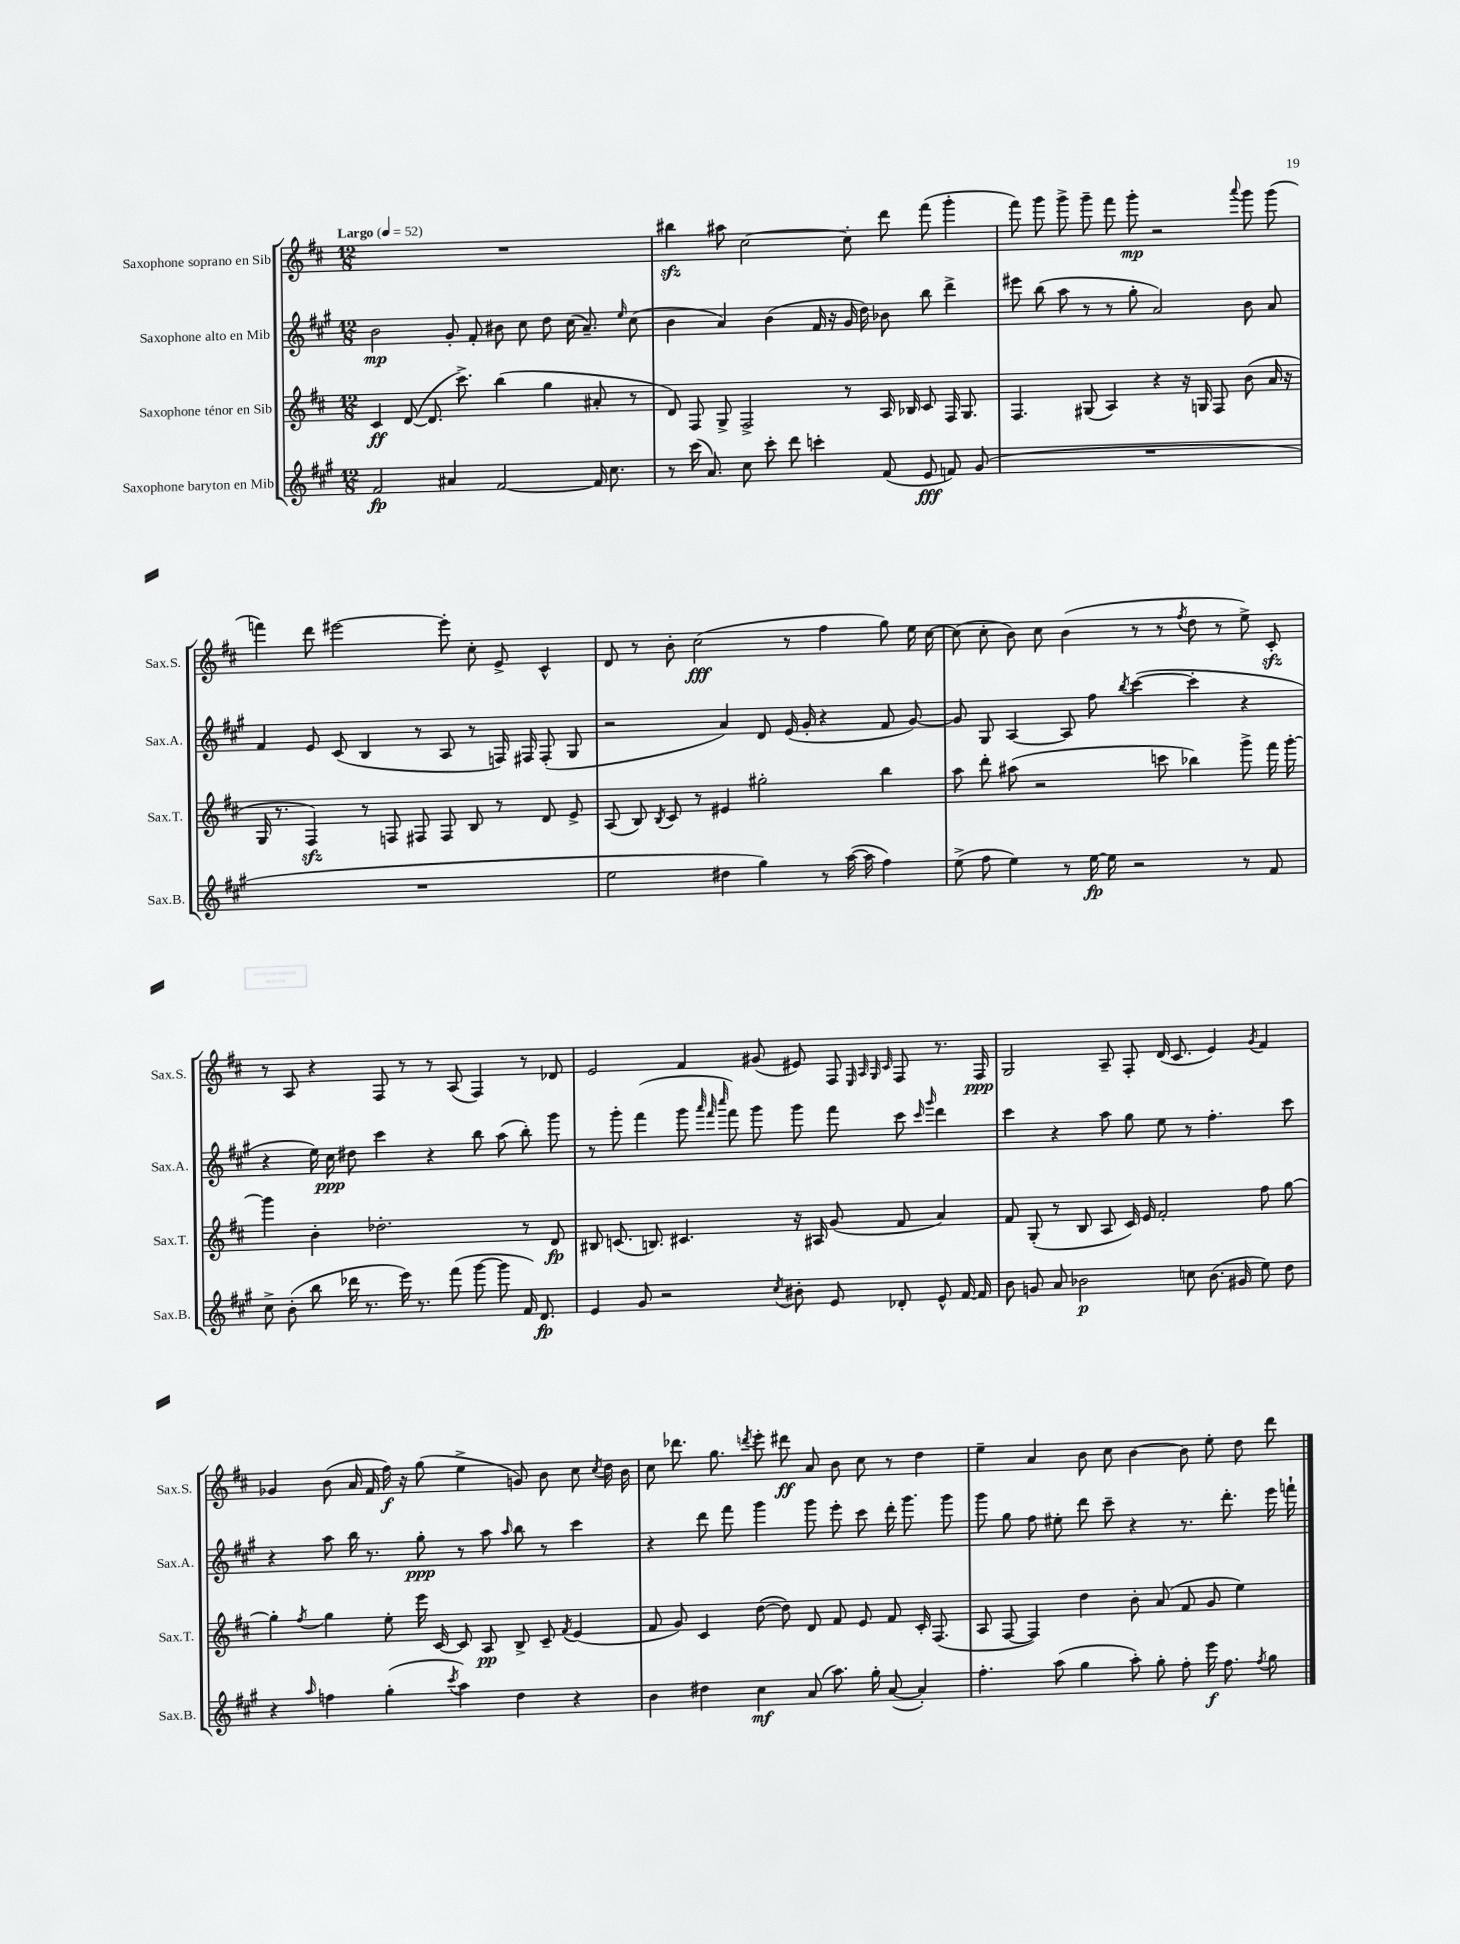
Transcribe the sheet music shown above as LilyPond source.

<<
\new StaffGroup <<
\new Staff = "s0" \with { instrumentName = "Saxophone soprano en Sib" shortInstrumentName = "Sax.S." } {
    \clef treble \key d \major \numericTimeSignature \time 12/8 \tempo "Largo" 4 = 52
    \autoBeamOff R1. |
    bis''4\sfz ais''8 cis''2~ cis''8-. d'''8 fis'''8( g'''4-. |
    fis'''8) g'''8 g'''8-> g'''8-- fis'''8 g'''8-.\mp r2 \appoggiatura { a'''8 } g'''8 g'''8( |
    f'''4) d'''8 eis'''2~ eis'''8-. cis''8-. e'8-> cis'4-^ |
    d'8 r8 b'8-. cis''2\fff( r8 fis''4 g''8) e''16 cis''16~ |
    cis''8( cis''8-. b'8) cis''8 b'4( r8 r8 \acciaccatura { fis''8 } d''8 r8 e''8->) cis'8-.\sfz |
    r8 a8 r4 fis8 r8 r8 a8( fis4) r8 des'8 |
    e'2 fis'4 gis'8( eis'8) fis8 \grace { e32 a32 g32 cis'32 } fis8 r8. fis16\ppp |
    g2 a8-- fis8-. d'16( cis'8. e'4) \acciaccatura { g'8 } fis'4 |
    ges'4 b'8( a'16 fis'16 fis''16\f) r16 g''8( e''4-> g'8) b'8 cis''8 \acciaccatura { cis''8 } d''16 b'16 |
    cis''8 des'''8. g''8. \acciaccatura { d'''8 } e'''8-. dis'''8\ff a'8 b'8 cis''8 r8 d''4 |
    e''4-- a'4 b'8 cis''8 b'4~ b'8 e''8-. d''8 d'''8 \bar "|." |
}
\new Staff = "s1" \with { instrumentName = "Saxophone alto en Mib" shortInstrumentName = "Sax.A." } {
    \clef treble \key a \major \numericTimeSignature \time 12/8
    \autoBeamOff b'2\mp gis'8-. fis'8-. bis'8 cis''8 d''8 cis''16( a'8.--) \grace { e''16 } cis''8( |
    b'4 a'4) b'4( fis'16 r16 gis'16 d''16) bes'8 b''8 d'''4-> |
    eis'''8 b''8( a''8 r8 r8 gis''8-. a'2) b'8 a'8 |
    fis'4 e'8 cis'8( b4 r8 a8 r8 f16) fis16 fis8-.( gis8 |
    r2 a'4) d'8 e'16( gis'16-. r4 fis'8 gis'8~) |
    gis'8 gis8 a4~ a8 fis''8 \acciaccatura { b''8 } cis'''4~( cis'''4-. r4 |
    r4 e''16) cis''16\ppp dis''8 cis'''4 r4 b''8 a''8( b''8-.) gis'''8 |
    r8 gis'''8-. fis'''4( gis'''8 \grace { a'''32 fis'''32 cis''''32 } fis'''8) gis'''8 gis'''8 fis'''8 cis'''8 \grace { cis'''16 gis'''16 } d'''4 |
    cis'''4 r4 a''8 gis''8 e''8 r8 fis''4.-. cis'''8 |
    r4 a''8 b''16 r8. gis''8-.\ppp r8 a''8 \grace { a''16 } b''8 r8 cis'''4 |
    r4 d'''8 fis'''8 gis'''4 gis'''8 e'''8-. cis'''8 d'''16-. gis'''8. gis'''8 |
    gis'''8 gis''8 fis''8 eis''8-. d'''8 cis'''8-- r4 r8. d'''8.-. e'''16 f'''16-! \bar "|." |
}
\new Staff = "s2" \with { instrumentName = "Saxophone ténor en Sib" shortInstrumentName = "Sax.T." } {
    \clef treble \key d \major \numericTimeSignature \time 12/8
    \autoBeamOff cis'4\ff d'8~( d'8. cis'''8.->) b''4( g''4 ais'8-. r8 |
    d'8) fis8 g8-> fis2-> r8 a16 bes16 cis'8 fis16 g8. |
    fis4. gis8( a4) r4 r16 g16 fis8 b'8( a'16 r16 |
    g16 r8. fis4\sfz) r8 f8 fis8 fis8 b8 r8 d'8 e'8-> |
    a8( b8) \acciaccatura { b8 } cis'8 r8 eis'4 gis''2-. b''4 |
    a''8 d'''8-. ais''8( r2 c'''8 bes''4) g'''8-> fis'''16 g'''16~-. |
    g'''4 b'4-. des''2.-. r8 d'8\fp |
    bis8 c'8.( b8.) cis'4. r16 ais16 g'8( fis'8 a'4) |
    fis'8 g8-.( r8 b8 a8 cis'16) e'16 fis'2-. fis''8 g''8~ |
    g''4-. \acciaccatura { fis''8 } g''4 e''8-. e'''16 cis'16~ cis'8 a8\pp b8-> cis'8-- \acciaccatura { fis'8 } e'4( |
    fis'8 g'8) cis'4 d''8~( d''8) d'8 fis'8 e'8 fis'8 cis'16-. fis8.( |
    a8 fis8~ fis4) d''4 b'8-. a'8( fis'8 g'8 e''4) \bar "|." |
}
\new Staff = "s3" \with { instrumentName = "Saxophone baryton en Mib" shortInstrumentName = "Sax.B." } {
    \clef treble \key a \major \numericTimeSignature \time 12/8
    \autoBeamOff fis'2\fp ais'4 fis'2~ fis'16 cis''8. |
    r8 cis'''16( a'8.) cis''8 cis'''8-. d'''8 c'''4-. fis'8( e'8\fff f'8) gis'8( |
    R1. |
    R1. |
    e''2 dis''4 gis''4) r8 a''16~( a''16 fis''4) |
    e''8->( fis''8 e''4) r8 e''16~\fp e''16 r2 r8 fis'8 |
    cis''8-> b'8-.( b''8 des'''16 r8. e'''16) r8. fis'''8( gis'''8~ gis'''8 fis'16) d'8.\fp |
    e'4 gis'8 r2 \acciaccatura { cis''8 } bis'8-. e'8 des'8-. e'8-^ fis'16~ fis'16 |
    b'8 g'8 a'8 bes'2\p c''8 bes'8.( gis'16 e''8) d''8 |
    r4 \grace { a''16 } f''4 gis''4-.( \acciaccatura { cis'''8 } a''4) d''4 r4 |
    b'4 dis''4 cis''4\mf a'8( a''8.) gis''16-. a'8~( a'4-.) |
    fis''4.-. a''8( gis''4 a''8-.) gis''8-. fis''8-. e'''16\f fis''8. \acciaccatura { fis''8 } gis''8 \bar "|." |
}
>>
>>
\layout { \context { \Score \remove "Bar_number_engraver" } }
